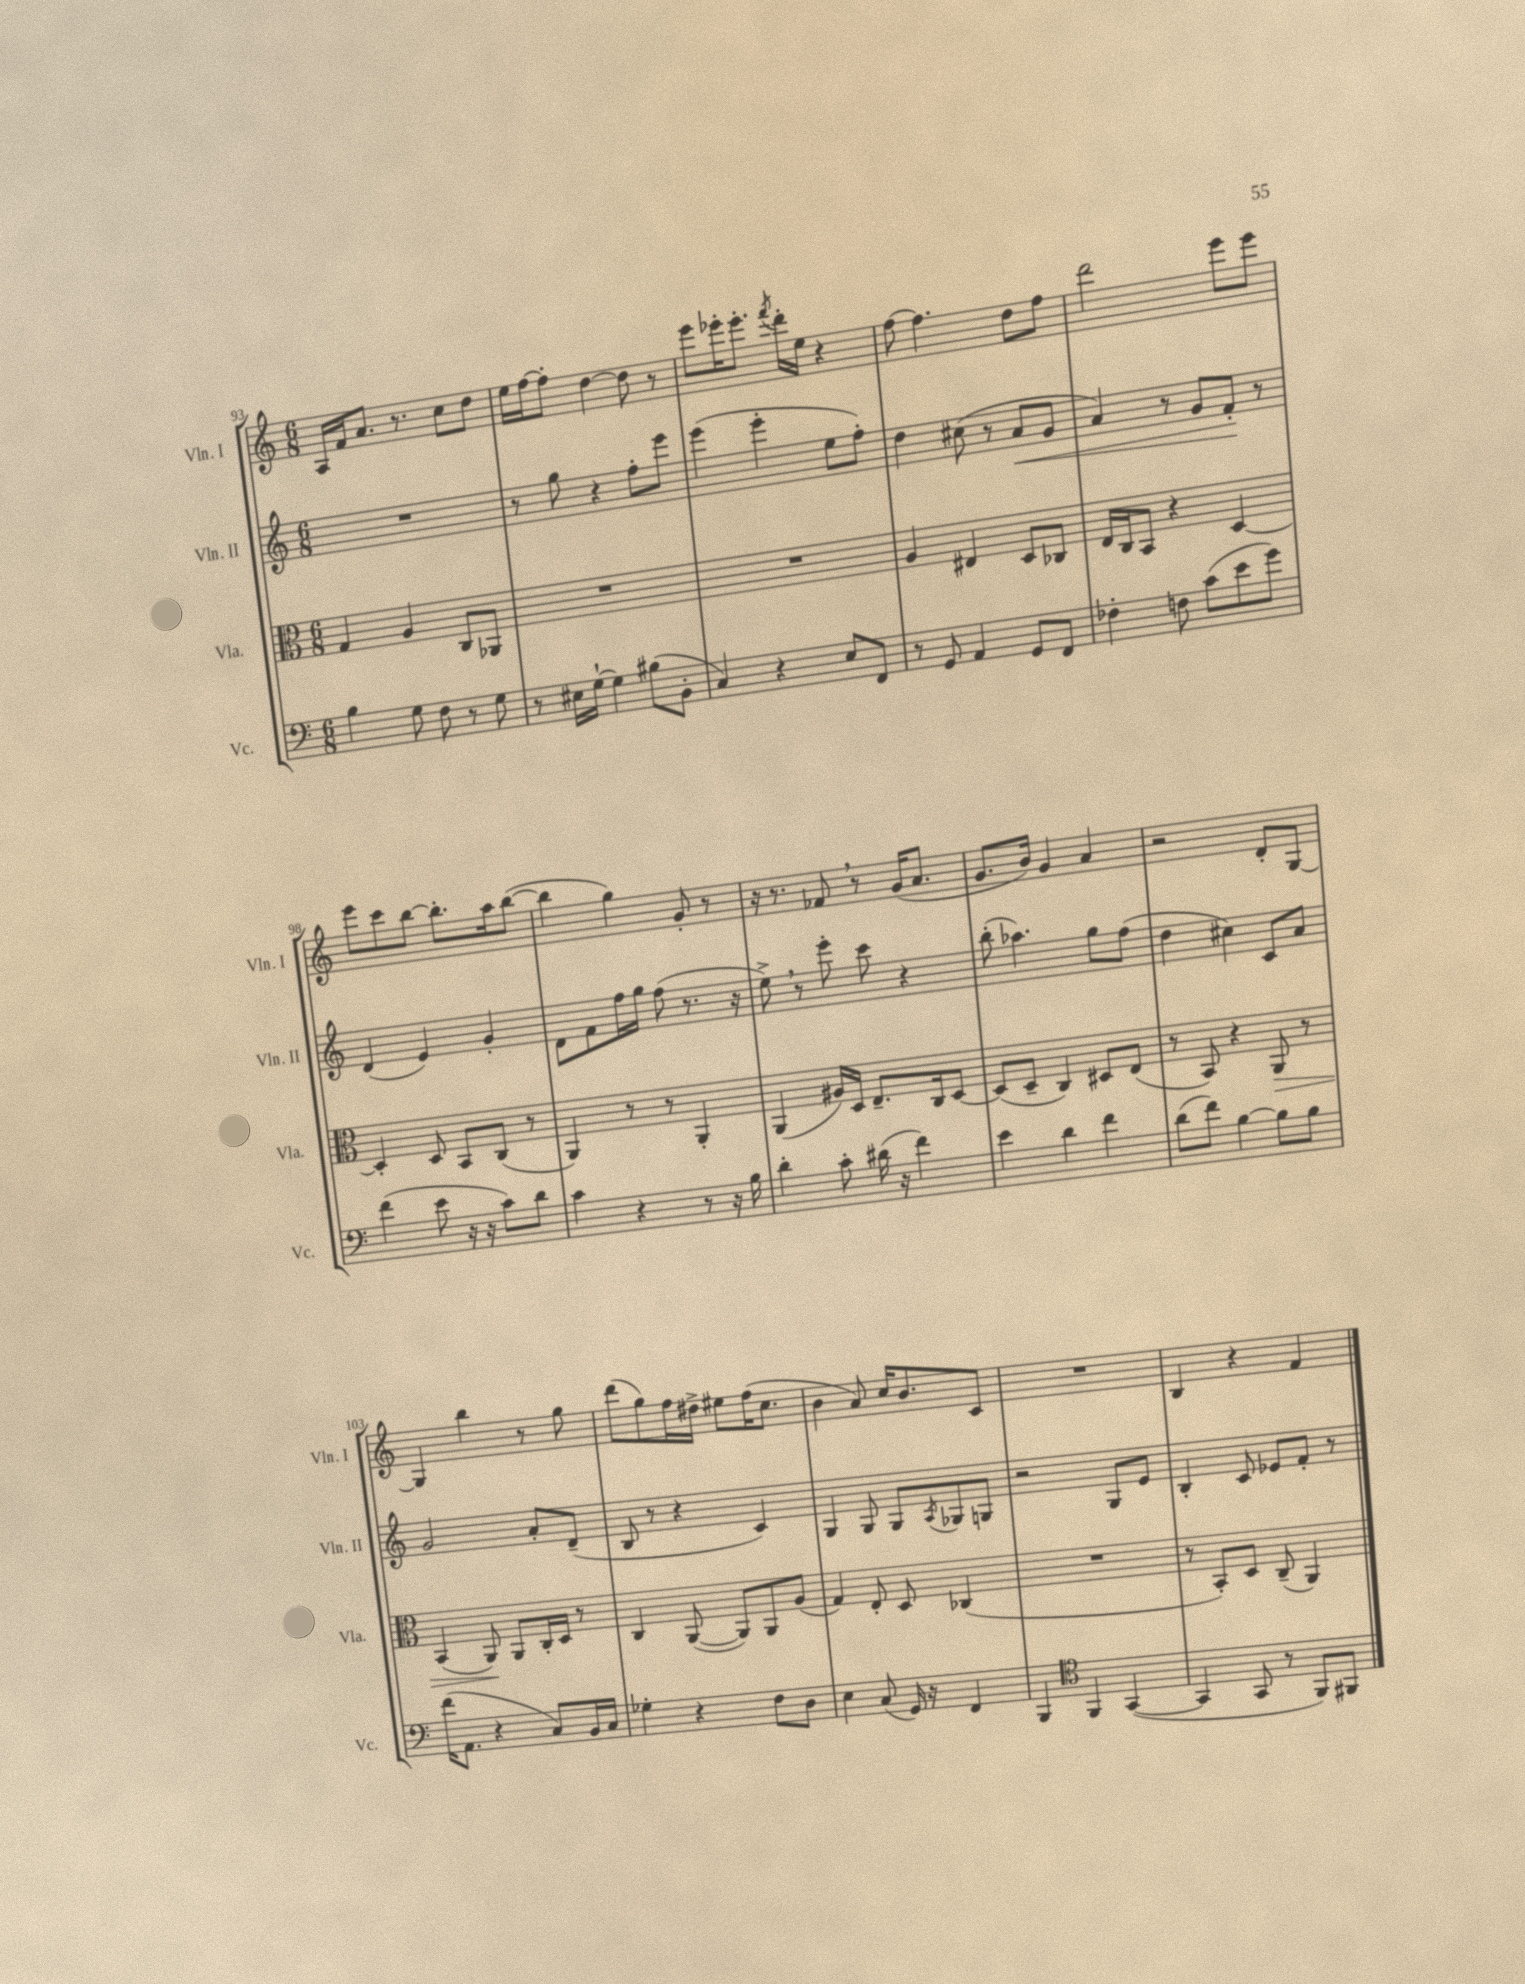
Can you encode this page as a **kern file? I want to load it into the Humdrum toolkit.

**kern	**kern	**dynam	**kern	**dynam	**kern
*part4	*part3	*part3	*part2	*part2	*part1
*staff4	*staff3	*staff3	*staff2	*staff2	*staff1
*I"Vc.	*I"Vla.	*	*I"Vln. II	*	*I"Vln. I
*I'Vc.	*I'Vla.	*	*I'Vln. II	*	*I'Vln. I
*clefF4	*clefC3	*	*clefG2	*	*clefG2
*k[]	*k[]	*	*k[]	*	*k[]
*M6/8	*M6/8	*	*M6/8	*	*M6/8
=93	=93	=93	=93	=93	=93
4B\	4G/	.	2.r	.	16A/LL
.	.	.	.	.	16f/J
.	.	.	.	.	8.a/J
8G\	4A/	.	.	.	.
.	.	.	.	.	8.r
8F\	.	.	.	.	.
8r	8C/L	.	.	.	8cc\L
8G\	8AA-X/J	.	.	.	8dd\J
=94	=94	=94	=94	=94	=94
8r	2.r	.	8r	.	16ee\LL
.	.	.	.	.	[16ff\J
16E#X\LL	.	.	8gg\	.	8ff'\J]
[16G`\JJ	.	.	.	.	.
4G\]	.	.	4r	.	[4dd\
(8B#X\L	.	.	8ff'\L	.	8dd\]
8BB'\J	.	.	8eee\J	.	8r
=95	=95	=95	=95	=95	=95
4C/)	2.r	.	(4eee\	.	8eee\L
.	.	.	.	.	16eee-X'\K
.	.	.	.	.	8.eee-'\J
4r	.	.	4eee'\	.	.
.	.	.	.	.	8qfff/
.	.	.	.	.	16ddd'\LL
.	.	.	.	.	16ee\JJ
8E/L	.	.	8ee\L	.	4r
8FF/J	.	.	8ff'\J)	.	.
=96	=96	=96	=96	=96	=96
8r	4A/	.	4dd\	.	[8ff\
8GG/	.	.	.	.	4.ff\]
4AA/	4E#X/	.	(8cc#X\	.	.
.	.	.	8r	.	.
!	!	!	!	!LO:HP:b	!
8GG/L	8D/L	.	8a/L	<	8dd\L
8FF/J	8C-X/J	.	8g/J	.	8ff\J
=97	=97	=97	=97	=97	=97
4F-X'\	16E/LL	.	4a/)	.	2ddd\
.	16C/J	.	.	.	.
.	8BB/J	.	.	.	.
8Fn\	4r	.	8r	.	.
(8c\L	.	.	8g/L	.	.
8e\	[4D/	.	8f'/J	.	8eee\L
8g\J)	.	.	8r	[	8eee\J
!!LO:LB:g=z
=98	=98	=98	=98	=98	=98
(4f\	4D'/]	.	(4d/	.	8eee\L
.	.	.	.	.	8ccc\
8e\	8D/	.	4e/)	.	[8bb\J
16r	8BB/L	.	.	.	8.bb'\L]
16r	.	.	.	.	.
8c\L)	(8C/J	.	4g'/	.	.
.	.	.	.	.	16aa\k
8d\J	8r	.	.	.	([8bb\J
=99	=99	=99	=99	=99	=99
4c\	4AA/)	.	8d\L	.	4bb\]
.	.	.	8f\	.	.
4r	8r	.	16ff\L	.	4gg\)
.	.	.	16gg\JJ	.	.
.	8r	.	(8ff\	.	.
8r	4AA'/	.	8.r	.	8g'/
16r	.	.	.	.	8r
16B\	.	.	16r	.	.
=100	=100	=100	=100	=100	=100
4d'\	(4AA/	.	8ee^,\)	.	16r
.	.	.	.	.	8.r
.	.	.	8r	.	.
8c'\	16A#X/LL)	.	8eee'\	.	8f-X,/
.	16D/JJ	.	.	.	.
(16d#X\	8.E~/L	.	8ccc\	.	8r
16r	.	.	.	.	.
4f\)	.	.	4r	.	(16g/KL
.	16C/k	.	.	.	8.a/J
.	[8D/J	.	.	.	.
=101	=101	=101	=101	=101	=101
4e\	(8D/L]	.	(8bb'\	.	8.g/L
.	8D~/J	.	4.aa-X\)	.	.
.	.	.	.	.	16b/Jk)
4d\	4C/)	.	.	.	4g/
4f\	8D#X/L	.	8gg\L	.	4a/
.	(8E/J	.	(8ff\J	.	.
=102	=102	=102	=102	=102	=102
(8d\L	8r	.	4dd\	.	2r
8f\J)	8BB/)	.	.	.	.
[4B\	4r	.	4cc#X\)	.	.
!	!	!LO:HP:b	!	!	!
8B\L]	8AA/	>	8c/L	.	8d'/L
8B\J	8r	.	8a/J	.	[8G/J
!!LO:LB:g=z
=103	=103	=103	=103	=103	=103
(16f\KL	(4BB/	.	2g/	.	4G/]
8.AA\J	.	.	.	.	.
4r	8AA/)	.	.	.	4bb\
.	8AA/L	]	.	.	.
8C/L)	16C'/L	.	8a'/L	.	8r
.	16D/JJ	.	.	.	.
16BB/L	8r	.	(8d~/J	.	8gg\
16C/JJ	.	.	.	.	.
=104	=104	=104	=104	=104	=104
4G-X'\	4C/	.	8B/	.	(8ddd\L
.	.	.	8r	.	8gg\)
4r	([8AA/	.	4r	.	16ff\L
.	.	.	.	.	16dd#X^\JJ
.	8AA/L])	.	.	.	8ee#X\L
8F\L	8AA/	.	4c/)	.	(16ff\K
.	.	.	.	.	8.cc\J
8D\J	(8A/J	.	.	.	.
=105	=105	=105	=105	=105	=105
4E\	4G/)	.	4G/	.	4b\
(8C/	8E'/	.	8G/	.	8a/)
16GG/)	8D/	.	8G/L	.	16cc/KL
16r	.	.	.	.	8.b/
.	.	.	8qA/	.	.
4FF/	(4C-X/	.	8G-X/	.	.
.	.	.	8Gn/J	.	8c/J
=106	=106	=106	=106	=106	=106
4BBB/	2.r	.	2r	.	2.r
*clefC4	*	*	*	*	*
4FF/	.	.	.	.	.
([4GG/	.	.	8G/L	.	.
.	.	.	8e/J	.	.
=107	=107	=107	=107	=107	=107
4GG/]	8r	.	4B'/	.	4B/
.	8BB'/L)	.	.	.	.
8GG/	8D/J	.	8c/	.	4r
8r	(8C~/	.	8e-X/L	.	.
8FF/L)	4AA/)	.	8f'/J	.	4f/
8FF#X/J	.	.	8r	.	.
==	==	==	==	==	==
*-	*-	*-	*-	*-	*-
